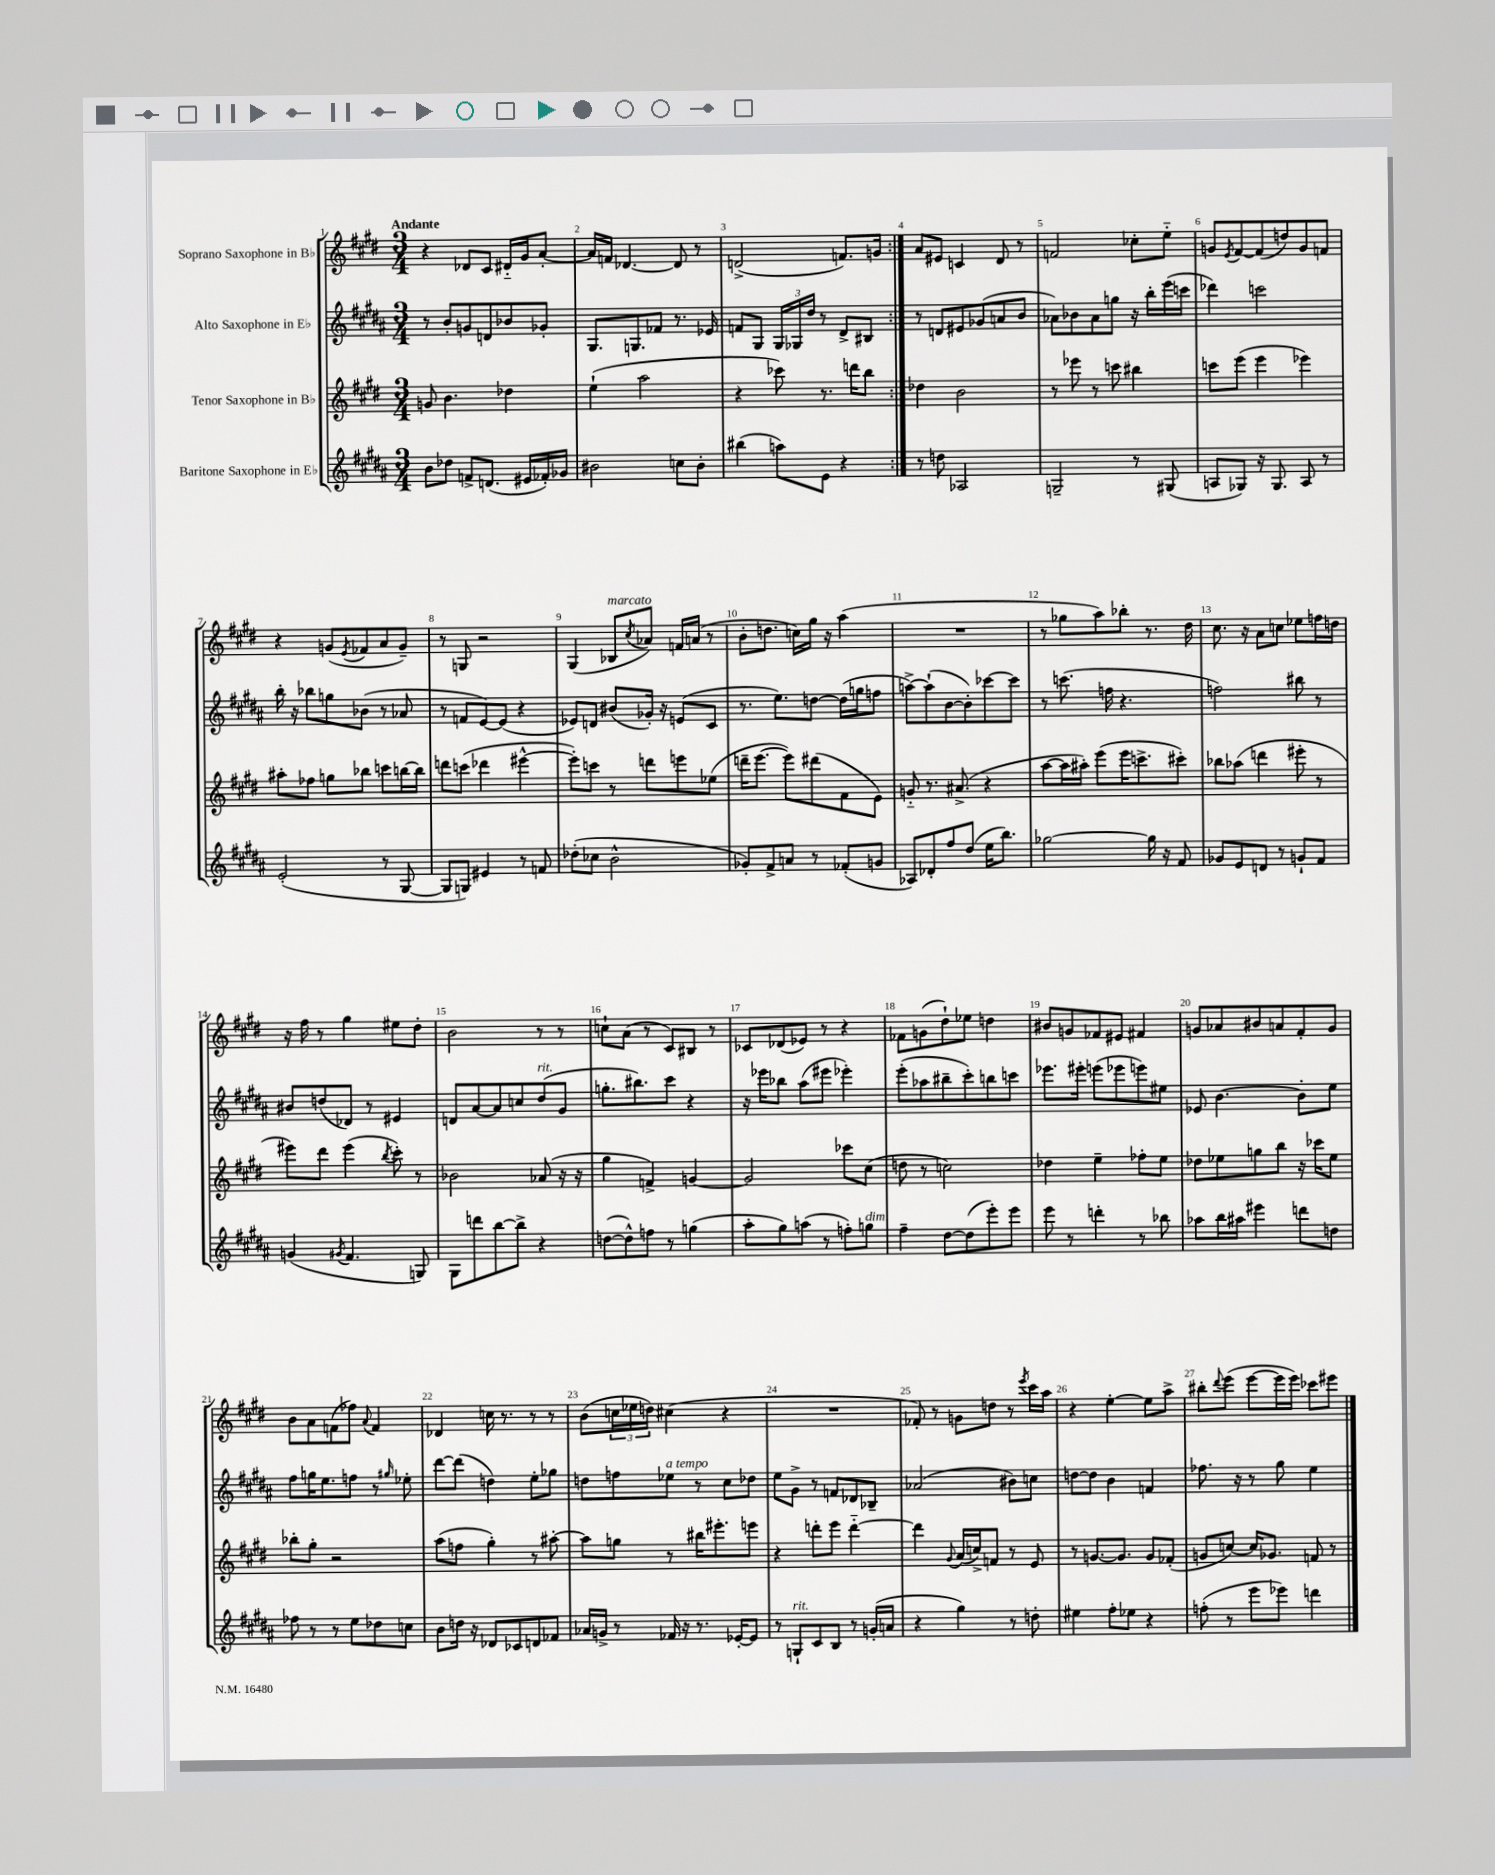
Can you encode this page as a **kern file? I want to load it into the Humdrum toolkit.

**kern	**kern	**kern	**kern
*staff4	*staff3	*staff2	*staff1
*clefG2	*clefG2	*clefG2	*clefG2
*k[f#c#g#d#a#]	*k[f#c#g#d#]	*k[f#c#g#d#a#]	*k[f#c#g#d#]
*M3/4	*M3/4	*M3/4	*M3/4
8b	8g	8r	4r
8dd-	4.b	8b'	.
8f^	.	8g	8d-
(8.d	.	8d	8c#
.	4dd-	8b-	16d#'~
16e#	.	.	16g#
16f-')	.	8g-'	[8a'
16g-	.	.	.
=	=	=	=
2b#	(4ee`	8.G#	16a]
.	.	.	16f
.	.	.	[4.d-
.	.	8.G	.
.	2aa	.	.
.	.	8f-	.
8cc	.	8.r	8d-]
8b#'	.	.	8r
.	.	16e-	.
=	=	=	=
(4bb#	4r	8f	(2d^
.	.	8G#	.
8aa)	8ccc-)	24G#	.
.	.	24G-	.
.	.	24dd#	.
8e	8.r	8r	.
4r	.	8d#^	8.f)
.	16ddd	.	.
.	8bb	8B#	.
.	.	.	16g
=:|!	=:|!	=:|!	=:|!
8r	4dd-	8r	8a
8dd	.	8d	8e#
2A-	2b	8e#	4c
.	.	(8g-	.
.	.	8a	8d#
.	.	8b	8r
=	=	=	=
2G~	8r	8a-)	2f
.	8eee-	8b-	.
.	8r	8a-	.
.	8ccc	8gg	.
8r	4bb#	16r	8cc-'
.	.	16bb'	.
(8G#	.	(16eee	8ee'~
.	.	16ccc	.
=	=	=	=
8A	8ccc	4ddd-)	8g
.	.	.	8qe
8G-)	(8eee	.	[8f#
16r	4eee	2ccc	(8f#]
8.G-	.	.	.
.	.	.	8dd)
8A	4eee-)	.	8g
8r	.	.	8f
=	=	=	=
(2e'	8aa#'	16bb'	4r
.	.	16r	.
.	8ff-	8bb-	.
.	8gg	8gg	(8g
.	.	.	8qe
.	8bb-	(8b-	8f-
8r	8ccc	8r	8a
[8G#	[16bb	8a-	8g~)
.	16bb]	.	.
=	=	=	=
8G#]	8ddd	8r	8r
8G)	(8ccc	8f	8G
4e#	4ddd-	[8e)	2r
.	.	(8e]	.
8r	[4eee#^^	4r	.
8f	.	.	.
=	=	=	=
(8dd-'	8eee#'])	8e-)	(4G#
8cc-	8ccc	8d	.
2b^^	8r	(8b#	8B-
.	.	.	8qcc#
.	8ddd	16g-')	8a-)
.	.	16r	.
.	8eee	(8e	16f
.	.	.	(16a
.	(8ee-	8c#	8r
=	=	=	=
8g-')	16ddd~	8.r	8b'
.	[8.eee	.	.
8f#^	.	.	8.dd
.	.	8.ee)	.
8a	8eee])	.	.
.	.	.	16cc)
8r	(8ddd#	[8dd	16gg#
.	.	.	16r
(8f-'	8f#	(16dd]	(4aa
.	.	16gg	.
8g	8e)	8ff	.
=	=	=	=
8A-)	8g'~	[8aa^)	2.r
8d-'	8.r	(8aa`]	.
8ff#	.	[8b	.
.	(8.a#^	.	.
(8dd#	.	8b'])	.
16ee	4r	[8ccc-	.
8.bb)	.	.	.
.	.	8ccc-]	.
=	=	=	=
[2gg-	[8aa	8r	8r
.	16aa]	(8.ccc	8gg-
.	16aa#')	.	.
.	(8eee	.	8aa)
.	.	16ff	.
.	16eee	4.r	8bb-'
.	8.ccc^	.	.
16gg-]	.	.	8.r
16r	.	.	.
8f#	8ccc#')	.	.
.	.	.	16dd#
=	=	=	=
8g-	8bb-	2ff)	8.cc#
8e	(8aa-	.	.
.	.	.	16r
8d	4ddd	.	8a
8r	.	.	8cc
8g`	8eee#'	8bb#	8ee-
8f#	8r	8r	16ff
.	.	.	16dd
=	=	=	=
(4g	8eee#)	8b#	16r
.	.	.	16ff#
.	8ddd#	(8dd	8r
8qg#	.	.	.
4.f#	(4eee#	8d-)	4gg#
.	.	8r	.
.	8qbb	.	.
.	8ccc#')	4e#	8ee#
8G)	8r	.	8dd#'
=	=	=	=
8G#	2b-	8d	2b
8ddd	.	[8a#	.
[8bb	.	8a#]	.
8bb^]	.	8cc	.
4r	(8a-	(8dd#	8r
.	16r	8g#	8r
.	16r	.	.
=	=	=	=
([8dd	4gg#	8.gg'	8cc`
8dd^^])	.	.	(8a
.	.	8.bb#)	.
8ff	4f^)	.	8r
8r	.	8ccc#	8c#)
(4gg	[4g	4r	8B#
.	.	.	8r
=	=	=	=
8aa#'	2g]	16r	8c-
.	.	16eee-	.
8gg#)	.	8bb-	(8d-
(8aa	.	(8aa#	8e-)
8r	.	8eee#	8r
8ff')	8ccc-	4eee-')	4r
8gg	(8cc#	.	.
=	=	=	=
4ff#~	8dd	(8eee'	8f-
.	8r	8aa-	(8g
[8dd#	2cc)	8bb#~	8dd#`)
(8dd#]	.	8ccc#')	8ee-
8eee')	.	8bb	4dd
8eee	.	8ccc	.
=	=	=	=
8eee	4dd-	8.eee-	8b#
8r	.	.	8g
.	.	16eee#'	.
4ddd'	4ee~	(8eee	8f-
.	.	8eee-	8e#
8r	8ff-'	8eee)	4f#
8bb-	8ee	8ee#	.
=	=	=	=
8aa-	8dd-	8e-	8g
16bb	8ee-	[4.b	8a-
16aa#	.	.	.
4eee#	8gg	.	8b#
.	8bb	.	8a
8ddd	16r	8b']	8f#'
.	16ccc-	.	.
8dd	8ee-	8ee	8g
=	=	=	=
8ff-	8bb-'	8ff#	8b
8r	8gg#'	16gg	8a
.	.	8.ee	.
8r	2r	.	(8f
8ee	.	8ff	8ff-)
.	.	.	8qqa
8dd-	.	8r	4f
.	.	16qqgg#	.
8cc	.	8ee-'	.
=	=	=	=
8b	(8aa	[8ddd#	4d-
16dd	8ff	(8ddd#]	.
16r	.	.	.
8d-	4gg#')	4dd)	16cc
.	.	.	8.r
8c-	.	.	.
8d	8r	8ee'	8r
8f-	[8aa#'	8gg-	8r
=	=	=	=
16a-	8aa#]	8dd	(8b
16g^	.	.	.
8r	8gg	8ff	24cc
.	.	.	24ee-
.	.	.	24dd)
16f-	8r	8ee-	(4cc#
16r	.	.	.
8.r	16bb#	8r	.
.	8.eee#'	.	.
.	.	8cc#	4r
[16e-'	.	.	.
8e-]	8eee	8dd-	.
=	=	=	=
8r	4r	8ee	2.r
8G`	.	8g#^	.
8c#	8ddd'	8r	.
8B	8eee	8f	.
8r	[4ddd'~	8d-	.
(16g'	.	8B-~	.
16a	.	.	.
=	=	=	=
4r	4ddd]	(2a-	8f-')
.	.	.	8r
.	8qqg#	.	.
4gg#)	(16a	.	8g
.	16cc^)	.	.
.	8f	.	8dd
8r	8r	8b#)	8r
.	.	.	8qeee
8dd'	8e	8cc	16ccc#
.	.	.	16aa
=	=	=	=
4ee#	8r	[8dd	4r
.	[8.g	8dd]	.
8ff#'	.	4b	[4ee'
.	8.g]	.	.
8ee-	.	.	.
4r	8g	4f	8ee]
.	(8f-'	.	8aa^
=	=	=	=
(8ff'	8g	8.ff-	8bb#'
.	.	.	8qqddd#
8r	[8cc)	.	(8eee
.	.	16r	.
8eee	16cc]	8r	[8eee
.	8.g-	.	.
8eee-)	.	8gg#	16eee]
.	.	.	16eee)
4ddd	8f	4ee	8ccc-
.	8r	.	8eee#
==	==	==	==
*-	*-	*-	*-
